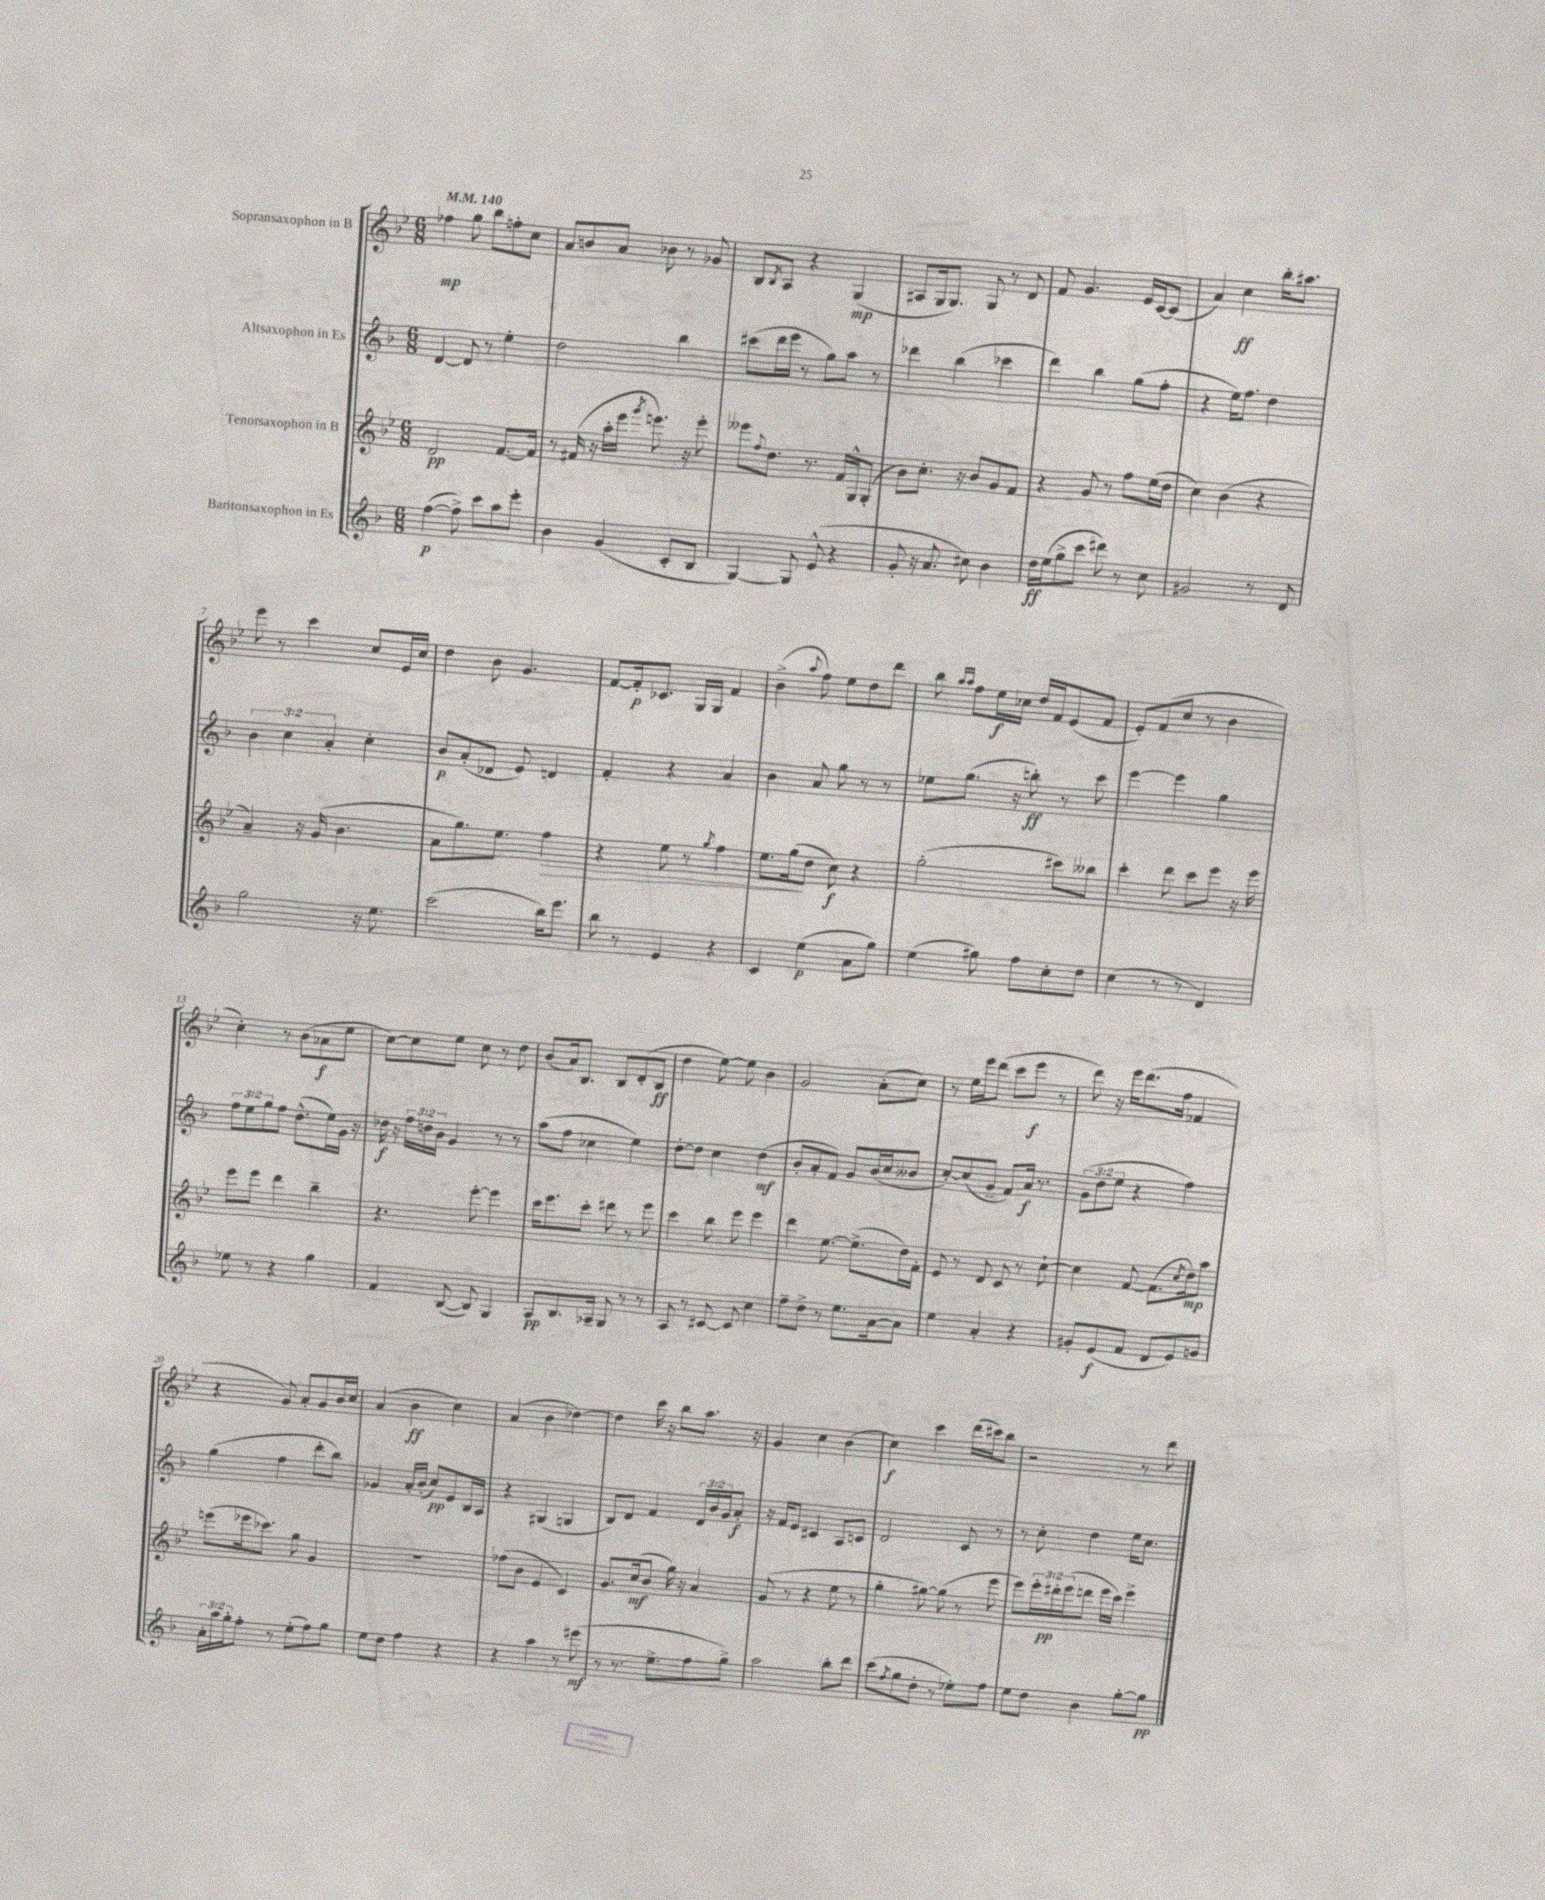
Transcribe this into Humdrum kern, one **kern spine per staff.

**kern	**kern	**kern	**kern
*staff4	*staff3	*staff2	*staff1
*clefG2	*clefG2	*clefG2	*clefG2
*k[b-]	*k[b-e-]	*k[b-]	*k[b-e-]
*M6/8	*M6/8	*M6/8	*M6/8
*MM140	*MM140	*MM140	*MM140
([4ff	2d	[4d	4ff-
8ff^])	.	8d]	8gg
8ccc	.	8r	8bb-
8aa	[8.f	4ee'	8ff'
8eee'	.	.	8cc
.	16f]	.	.
=	=	=	=
4b-	8r	2dd	8a
.	(16f#	.	8b
.	16r	.	.
(4g	16aa'	.	8a
.	16eee-	.	.
.	8qggg	.	.
.	8.eee)	.	8b-
8c'	.	4bb-	8r
.	16r	.	.
8B-	8eee'	.	8g-
=	=	=	=
[4G)	8eee--	(8ccc#	8B-
.	8qqff	.	8qB-
.	8.dd	16ddd	8A
.	.	16eee	.
8G]	.	8r	4r
.	8.r	.	.
(8e^^	.	8gg)	.
4r	16f	8aa	(4G
.	16G^^	.	.
.	(8G'	8r	.
=	=	=	=
8g'	8b-)	4ddd-	8A#
16r	8.cc'	.	16G
8.a	.	.	8.G)
.	.	(4bb-	.
.	16r	.	.
8cc#)	8b-	.	8G
4b-	8g	4ccc-	8r
.	8f	.	8d
=	=	=	=
16dd	4r	4ddd)	8f
(16ee	.	.	.
8gg^	.	.	4.g
8ccc	8g	4bb-	.
8ddd#)	8r	.	.
8r	8ff	(8gg	16e-
.	.	.	[16c
8cc	(16ee-	8ff'	(8c]
.	16dd	.	.
=	=	=	=
2g#	4cc)	4r	4a)
.	(4b-	16ee)	4cc
.	.	8.ff	.
8r	4r	4dd	16bb-'
.	.	.	8.aa#
8d	.	.	.
=	=	=	=
2gg	4a~)	6b-	8eee-
.	.	.	8r
.	.	6cc	.
.	16r	.	4ccc
.	(16g	.	.
.	.	6a'	.
.	4.b-	.	.
16r	.	4cc'	8cc
8.ee	.	.	.
.	.	.	16e-
.	.	.	16cc
=	=	=	=
(2ccc	8a	8b-	4dd
.	8.gg)	(8a'	.
.	.	8d-	8b-
.	8.ee-	.	.
.	.	8e)	4.g
16bb-)	4ff	4d	.
8.eee	.	.	.
=	=	=	=
8bb-	4r	4f'	[8f
8r	.	.	16f']
.	.	.	8.c-
4e	8ee-	4r	.
.	8r	.	16G
.	.	.	16G
.	8qgg	.	.
4r	4ff	4a	4f
=	=	=	=
4c	8.ee-	4b-	(4b-^
.	(16gg	.	.
.	.	.	8qqaa
(4ee	8dd	8a	8ff)
.	8cc)	8gg	8ee-
8a	4r	8r	8dd
8gg)	.	8r	8ddd
=	=	=	=
(4ee	(2gg'	8ee-	8bb-
.	.	.	16qqaa
.	.	.	16qqaa
.	.	(8.gg	8ff
8gg#)	.	.	16ee-
.	.	16r	16cc-
8ff	.	8bb')	16dd
.	.	.	16f
8cc'	8ccc#)	8r	(8e-
8dd	8bb--	8ccc	8f
=	=	=	=
(4cc	4ccc'	[4eee	8e-')
.	.	.	(8f
8r	8ddd	4eee]	8cc
8r	8ccc	.	8r
4d)	8eee-	4gg	4b-
.	16r	.	.
.	16eee-	.	.
=	=	=	=
8ee-	8eee-	12ff	4cc')
.	.	12ee	.
8r	8eee-	.	.
.	.	12gg	.
4r	4ddd	8ff	8r
.	.	(8.dd^^	(8b-
4gg	4bb-~	.	8a-
.	.	16ee)	.
.	.	16g	8ee-
.	.	16r	.
=	=	=	=
4f	4.r	16dd-	[8cc)
.	.	16r	.
.	.	24ff	8cc]
.	.	24dd	.
.	.	24b-	.
([8B-	.	4g	8ee-
8B-])	[8eee-'	.	8cc
4G	4eee-]	8r	8r
.	.	8r	8dd
=	=	=	=
8A	16ccc	(8aa	(8b-
.	8.eee-	.	.
8.B-	.	8ff	16a)
.	.	.	8.B-
.	8ccc'	4cc-	.
16A-~	.	.	.
8G	8ddd#	.	8B-
8r	8r	4ee)	(8d'
8r	8eee-	.	8B-
=	=	=	=
8A	4ccc	[8dd'	4dd
8r	.	8dd]	.
[8c#	8bb-	4cc	[8ee-)
8c#]	8eee-	.	8ee-]
4cc	4eee-	(4dd	4b-
=	=	=	=
8ff~	4ddd	8b-'	2g
8dd^	.	8a'	.
8r	[8.ee-	8f)	.
8.ee	.	8g	.
.	(8.ee-^]	.	.
.	.	(16b-	(8a'
[16a	.	16cc	.
8a]	16dd)	8b--	8cc)
.	16f'	.	.
=	=	=	=
4ee	8e-	[8cc')	8r
.	8r	(8cc]	16ee-
.	.	.	16eee-
4a'	8d	8g~	(8ddd
.	8c	8f)	8ccc
4r	8r	16a	8eee-
.	.	8.r	.
.	[8cc`	.	8r
=	=	=	=
8g#'	4cc]	(12g	8ddd)
.	.	12dd	.
(8e	.	.	16r
.	.	12ee	.
.	.	.	16eee-
8f	[8f	4r	(8.ddd
8d	(8.f]	.	.
.	.	.	16ff
8e)	.	4ff)	4f-
.	8qcc	.	.
.	16dd)	.	.
8g	8aa	.	.
=	=	=	=
24a'	(8eee	(4gg	4r
24aa	.	.	.
24gg'	.	.	.
8ff'	16eee-	.	.
.	8.ccc-)	.	.
8r	.	4ff	8g)
(8ee'	8gg	.	8a'
8ff)	4g	8ddd'	8g
8gg	.	8bb-)	16b-
.	.	.	16cc
=	=	=	=
8ee	2.r	4g-	(4a
8dd	.	.	.
4ff	.	16a'	4b-
.	.	(16b-'	.
.	.	8cc)	.
4r	.	8e	4cc)
.	.	16B-	.
.	.	16A	.
=	=	=	=
4r	(8ff-	4r	(4a
.	8b-	.	.
4aa	4e-	(4G#	4b-
8r	4c)	4G	[4dd-)
(8eee#	.	.	.
=	=	=	=
8r	8.g	8B-)	4dd-]
8.r	.	8d	.
.	(16cc	.	.
.	8b-	4f	16ccc
8.ee^	.	.	16r
.	16gg)	.	8bb-
.	16r	.	.
8ff	4a	24d	8.aa
.	.	24b-	.
.	.	24g	.
8gg^)	.	8a'	.
.	.	.	16r
=	=	=	=
2aa	(8g	16r	4g
.	.	16f	.
.	8r	8e	.
.	4r	4c#	4cc
8bb-'	8ee-	8A	(4b-
8ddd	8r	8c	.
=	=	=	=
(8ccc	4gg'	2d	4cc)
8qff	.	.	.
8gg	.	.	.
8dd'	[8gg#)	.	4ccc
8r	(8gg#]	.	.
8ee-')	8r	8c	(16ddd
.	.	.	16ccc#)
8ff	8eee-	8r	8bb-
=	=	=	=
8ee	8eee-)	8r	2r
8dd	24eee-'	8cc'	.
.	24ddd#'	.	.
.	(24eee-	.	.
4b-	8ddd	4dd	.
.	16eee-	.	.
.	16ccc)	.	.
[8gg'	4eee-^	16ee	8r
.	.	8.cc	.
8gg]	.	.	8ddd
==	==	==	==
*-	*-	*-	*-
